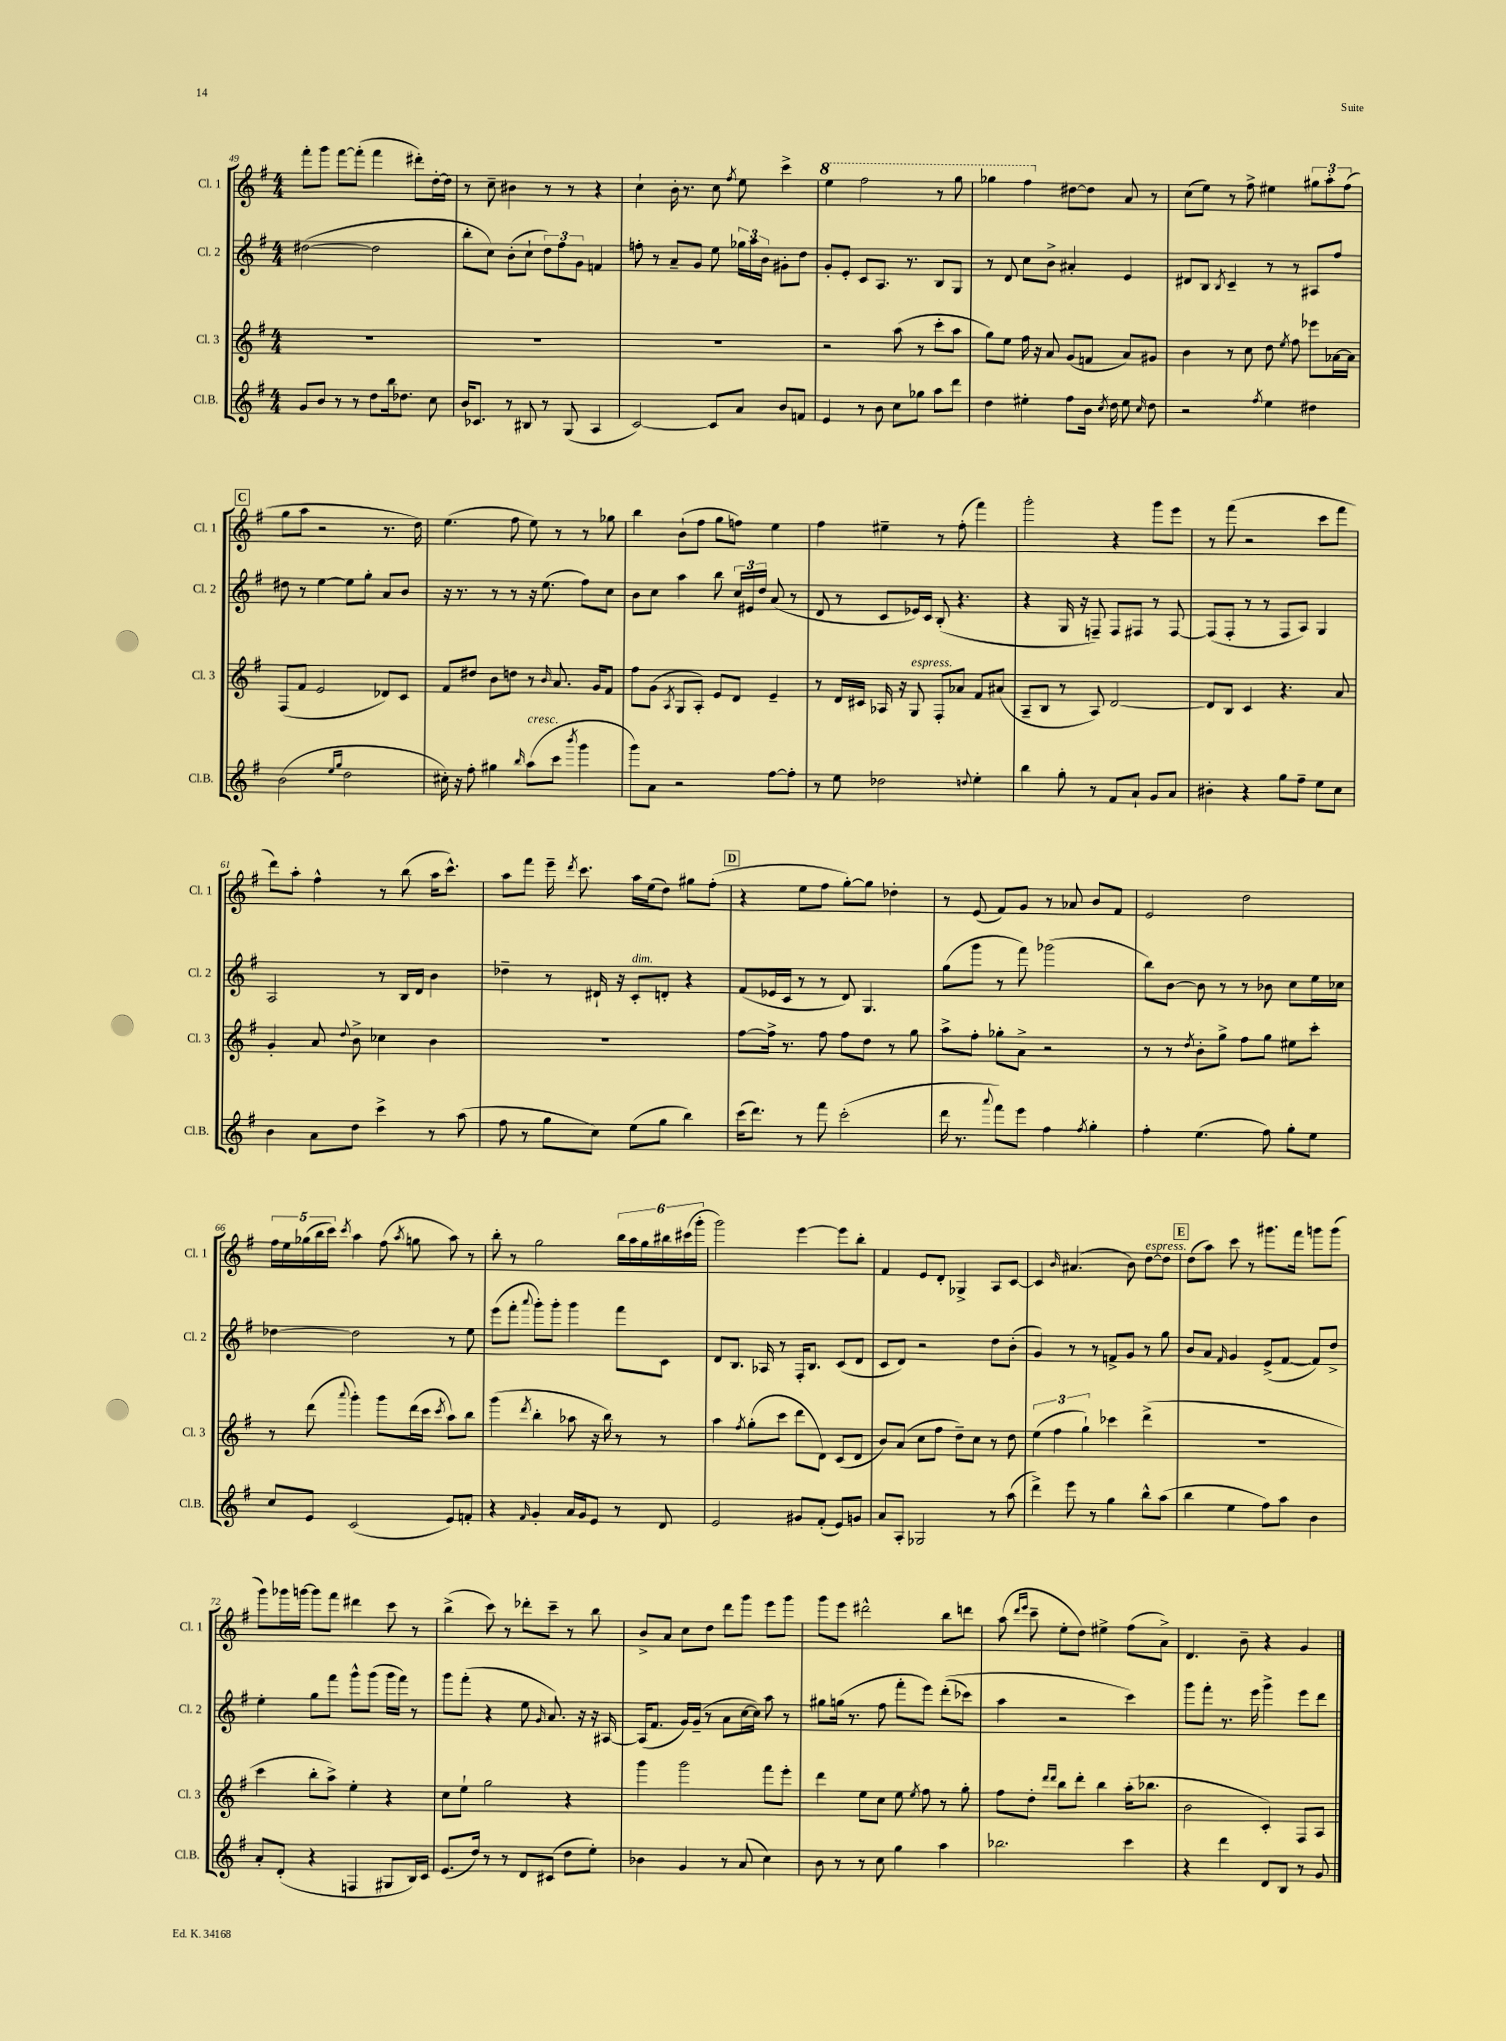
<<
\new StaffGroup <<
\new Staff = "s0" \with { instrumentName = "Cl. 1" shortInstrumentName = "Cl. 1" } {
    \clef treble \key g \major \numericTimeSignature \time 4/4
    \autoBeamOff fis'''8[-. g'''8] fis'''8[~ fis'''8]-.( fis'''4 dis'''8[-.) d''16~-. d''16] |
    r8 c''8-- bis'4 r8 r8 r4 |
    c''4-! b'16-. r8. c''8 \acciaccatura { fis''8 } e''8 c'''4-> |
    \ottava #1 e'''4 fis'''2 r8 g'''8 |
    ges'''4 fis'''4 \ottava #0 dis''8[~ dis''8] a'8 r8 |
    c''8[( e''8]) r8 fis''8-> eis''4 \tuplet 3/2 { gis''8[ a''8-. fis''8]( } |
    \mark \markup { \box "C" } g''8[ a''8] r2 r8. d''16) |
    e''4.( fis''8 e''8) r8 r8 ges''8 |
    b''4 b'8[-!( fis''8] g''8[ f''8]) e''4 |
    fis''4 eis''4-- r8 fis''8-.( fis'''4) |
    g'''2-. r4 g'''8[ e'''8] |
    r8 fis'''8( r2 c'''8[ fis'''8] |
    d'''8[) a''8]-. fis''4-^ r8 b''8( a''16[ c'''8.]-^) |
    a''8[ fis'''8] e'''16-- \acciaccatura { d'''8 } c'''8. a''16[ e''16( d''8]) gis''8[ fis''8]-.( |
    \mark \markup { \box "D" } r4 e''8[ fis''8] g''8[~-.) g''8] des''4-. |
    r8 e'8( fis'8[) g'8] r8 aes'8 b'8[ fis'8] |
    e'2 d''2 |
    \tuplet 5/4 { fis''16[ e''16 ges''16( b''16 c'''16]) } \acciaccatura { c'''8 } a''4 fis''8( \acciaccatura { a''8 } g''8 a''8) r8 |
    b''8-. r8 g''2 \tuplet 6/4 { b''16[ a''16 g''16 bis''16 cis'''16( g'''16]-. } |
    g'''2) e'''4~ e'''8[ b''8]-. |
    fis'4 e'8[ d'8]-. ges4-> a8[ c'8]~ |
    c'4 \grace { b'16 } ais'4.( b'8) d''8[~^\markup { \italic "espress." } d''8] |
    \mark \markup { \box "E" } d''8[( a''8]) c'''8 r8 gis'''8.[ fis'''16] g'''8[ g'''8]( |
    g'''8[) ges'''16 g'''16]~ g'''8[ fis'''8] dis'''4 c'''8 r8 |
    b''4->( c'''8) r8 des'''8[-. c'''8]-- r8 b''8 |
    b'8[-> a'8] c''8[ d''8] d'''8[ g'''8] e'''8[ g'''8] |
    g'''8[ e'''8] dis'''2-^ b''8[ d'''8] |
    a''8( \grace { d'''16[ e'''16] } c'''8-- e''8[-. d''8]) eis''4-> fis''8[( a'8]->) |
    d'4. b'8-- r4 g'4 \bar "|." |
}
\new Staff = "s1" \with { instrumentName = "Cl. 2" shortInstrumentName = "Cl. 2" } {
    \clef treble \key g \major \numericTimeSignature \time 4/4
    \autoBeamOff dis''2~( dis''2 |
    b''8[-. c''8]) b'8[-.( c''8]-! \tuplet 3/2 { d''8[) fis''8 g'8] } f'4 |
    f''8-. r8 a'8[-- g'8] e''8 \tuplet 3/2 { ges''16[ a''16 b'16] } gis'8[-. d''8] |
    g'8[-. e'8]-. c'8[ a8.] r8. b8[ g8] |
    r8 d'8 c''8[ b'8]-> ais'4-. e'4 |
    dis'8[ b8] \acciaccatura { b8 } c'4-- r8 r8 ais8[ fis''8] |
    \mark \markup { \box "C" } dis''8 r8 e''4~ e''8[ g''8]-. a'8[ b'8] |
    r16 r8. r8 r8 r16 e''8.( fis''8[) c''8] |
    b'8[ c''8] a''4 b''8 \tuplet 3/2 { c''16[ eis'16 d''16] } a'8( r8 |
    d'8 r8 c'8[ ees'16) c'16] b8-.( r4. |
    r4 g16 r16 f8--) f8[ fis8] r8 fis8~ |
    fis8[( fis8]-. r8 r8 fis8[ a8]) g4 |
    a2 r8 b16[ d'16] b'4 |
    des''4-- r8 dis'16-! r16 c'8[-.^\markup { \italic "dim." } d'8]-. r4 |
    \mark \markup { \box "D" } fis'8[( ees'16 c'16] r8 r8 d'8) g4. |
    g''8[( g'''8] r8 fis'''8) ges'''2( |
    b''8[) b'8]~ b'8 r8 r8 bes'8 c''8[ e''16 ces''16] |
    des''4~ des''2 r8 e''8 |
    e'''8[( fis'''8]-. \appoggiatura { a'''8 } g'''8[-.) g'''8]-. g'''4 fis'''8[ c'8] |
    d'8[ b8.] aes16 r8 fis16[-. b8.] c'8[( d'8] |
    c'8[ d'8]) r2 d''8[ b'8]-.( |
    g'4) r8 r8 f'8[-> g'8] r8 g''8 |
    \mark \markup { \box "E" } b'8[ a'8] \grace { fis'16 } g'4 e'8[->( fis'8]~ fis'8[) d''8]-> |
    e''4-. g''8[ fis'''8] g'''8[-^ g'''8]( g'''16[ fis'''16]) r8 |
    g'''8[ fis'''8]-.( r4 e''8 \grace { g'16 } a'8.) r16 r16 ais16~ |
    ais16[( fis'8.] g'16[) g'16]--( r8 a'8[ c''16~ c''16]) a''8 r8 |
    gis''8[ g''16]( r8. fis''8 fis'''8[-. e'''8]) d'''8[-.(\( ces'''8]) |
    a''4 r2 c'''4\) |
    g'''8[ fis'''8]-. r8. e'''16 g'''4-> e'''8[ d'''8] \bar "|." |
}
\new Staff = "s2" \with { instrumentName = "Cl. 3" shortInstrumentName = "Cl. 3" } {
    \clef treble \key g \major \numericTimeSignature \time 4/4
    \autoBeamOff R1 |
    R1 |
    R1 |
    r2 a''8( r8 c'''8[-. a''8] |
    g''8[) e''8] fis''16 r16 a'8 g'8[( f'8] a'8[) gis'8] |
    b'4 r8 c''8 d''8 \acciaccatura { e''8 } fis''8 ees'''8[ aes'16~ aes'16] |
    \mark \markup { \box "C" } fis8[( fis'8] e'2 des'8[) c'8] |
    fis'8[ dis''8] b'8[ d''8] r8 \grace { b'16 } a'8. g'16[ fis'8] |
    fis''8[ g'8]( \acciaccatura { a8 } g8[ a8]-.) e'8[ d'8] e'4-- |
    r8 d'16[ cis'16] aes16 r16 g8^\markup { \italic "espress." } fis8[-. aes'8] fis'8[ ais'8]( |
    a8[-- b8] r8 a8) d'2~ |
    d'8[ b8] c'4 r4. a'8 |
    g'4-. a'8 \appoggiatura { d''8 } b'8-> ces''4 b'4 |
    R1 |
    \mark \markup { \box "D" } fis''8[~ fis''16]-> r8. fis''8 fis''8[ d''8] r8 g''8 |
    a''8[-> fis''8]-. ges''8[-. a'8]-> r2 |
    r8 r8 \acciaccatura { d''8 } b'8[-. g''8]-> fis''8[ g''8] eis''8[ c'''8]-. |
    r8 d'''8( \appoggiatura { a'''8 } g'''4-.) g'''8[ d'''16( c'''16] \acciaccatura { c'''8 } a''8[) b''8] |
    g'''4( \acciaccatura { d'''8 } b''4-. aes''8 r16 b''16) r8 r8 |
    a''4 \acciaccatura { fis''8 } g''8[-.( c'''8] d'''8[ d'8]) c'8[( d'8] |
    b'8[) a'8]( c''8[ fis''8] d''8[--) c''8] r8 d''8 |
    \tuplet 3/2 { e''4( fis''4 g''4-!) } ces'''4 d'''4->( |
    \mark \markup { \box "E" } R1 |
    c'''4 b''8[-. a''8]->) e''4-. r4 |
    c''8[ e''8]-! g''2 r4 |
    g'''4 g'''2 fis'''8[ e'''8]-. |
    d'''4 e''8[ c''8] e''8 \acciaccatura { e''8 } fis''8 r8 g''8-. |
    fis''8[ d''8]-. \grace { d'''16[ d'''16] } b''8[ d'''8]-. b''4 a''16[-.( bes''8.] |
    b'2 c'4-.) fis8[ a8] \bar "|." |
}
\new Staff = "s3" \with { instrumentName = "Cl.B." shortInstrumentName = "Cl.B." } {
    \clef treble \key g \major \numericTimeSignature \time 4/4
    \autoBeamOff g'8[ b'8] r8 r8 d''8[ b''16 des''8.] c''8 |
    b'16[ ces'8.] r8 bis8 r8 g8( a4 |
    c'2~) c'8[ a'8] b'8[ f'8] |
    e'4 r8 b'8 c''8[ ges''8] a''8[ d'''8] |
    d''4 eis''4-. fis''8[ b'16] \acciaccatura { c''8 } d''16 eis''8 \grace { c''16 } d''8 |
    r2 \acciaccatura { fis''8 } e''4 dis''4 |
    \mark \markup { \box "C" } b'2( \grace { e''16[ g''16] } d''2 |
    cis''16-.) r16 fis''8-. gis''4 \grace { b''16 } a''8[^\markup { \italic "cresc." }( c'''8] \acciaccatura { b'''8 } g'''4 |
    g'''8[) a'8] r2 fis''8[~ fis''8]-. |
    r8 e''8 des''2 \appoggiatura { d''8 } e''4-. |
    b''4 g''8-. r8 fis'8[ a'8]-! g'8[ a'8] |
    bis'4-. r4 g''8[ fis''8]-- e''8[ c''8] |
    b'4 a'8[ d''8] c'''4-> r8 a''8( |
    fis''8 r8 g''8[ c''8]) e''8[( g''8] b''4) |
    \mark \markup { \box "D" } c'''16[( d'''8.]) r8 fis'''8 c'''2-.( |
    d'''16 r8. \appoggiatura { a'''8 } fis'''8[) e'''8] fis''4 \acciaccatura { fis''8 } g''4-. |
    fis''4-. e''4.( fis''8) g''8[-. e''8] |
    c''8[ e'8] c'2( e'8[) f'8]-. |
    r4 \grace { fis'16 } g'4-. a'16[ g'16 e'8] r8 d'8 |
    e'2 gis'8[ fis'8]-.( e'8[) g'8] |
    a'8[ a8]-. ges2 r8 a''8( |
    d'''4->) e'''8 r8 g''4 b''8[-^ a''8]( |
    \mark \markup { \box "E" } b''4 e''4 fis''8[) a''8] b'4 |
    a'8[-. d'8]-.( r4 f4 gis8[ b16) c'16] |
    e'8.[( d''16]) r8 r8 d'8[ cis'8]( d''8[ e''8]-.) |
    bes'4 g'4 r8 a'8( c''4) |
    b'8 r8 r8 c''8 g''4 a''4 |
    bes''2. c'''4 |
    r4 d'''4 d'8[ b8] r8 g'8 \bar "|." |
}
>>
>>
\layout { \context { \Score currentBarNumber = #49 } }
